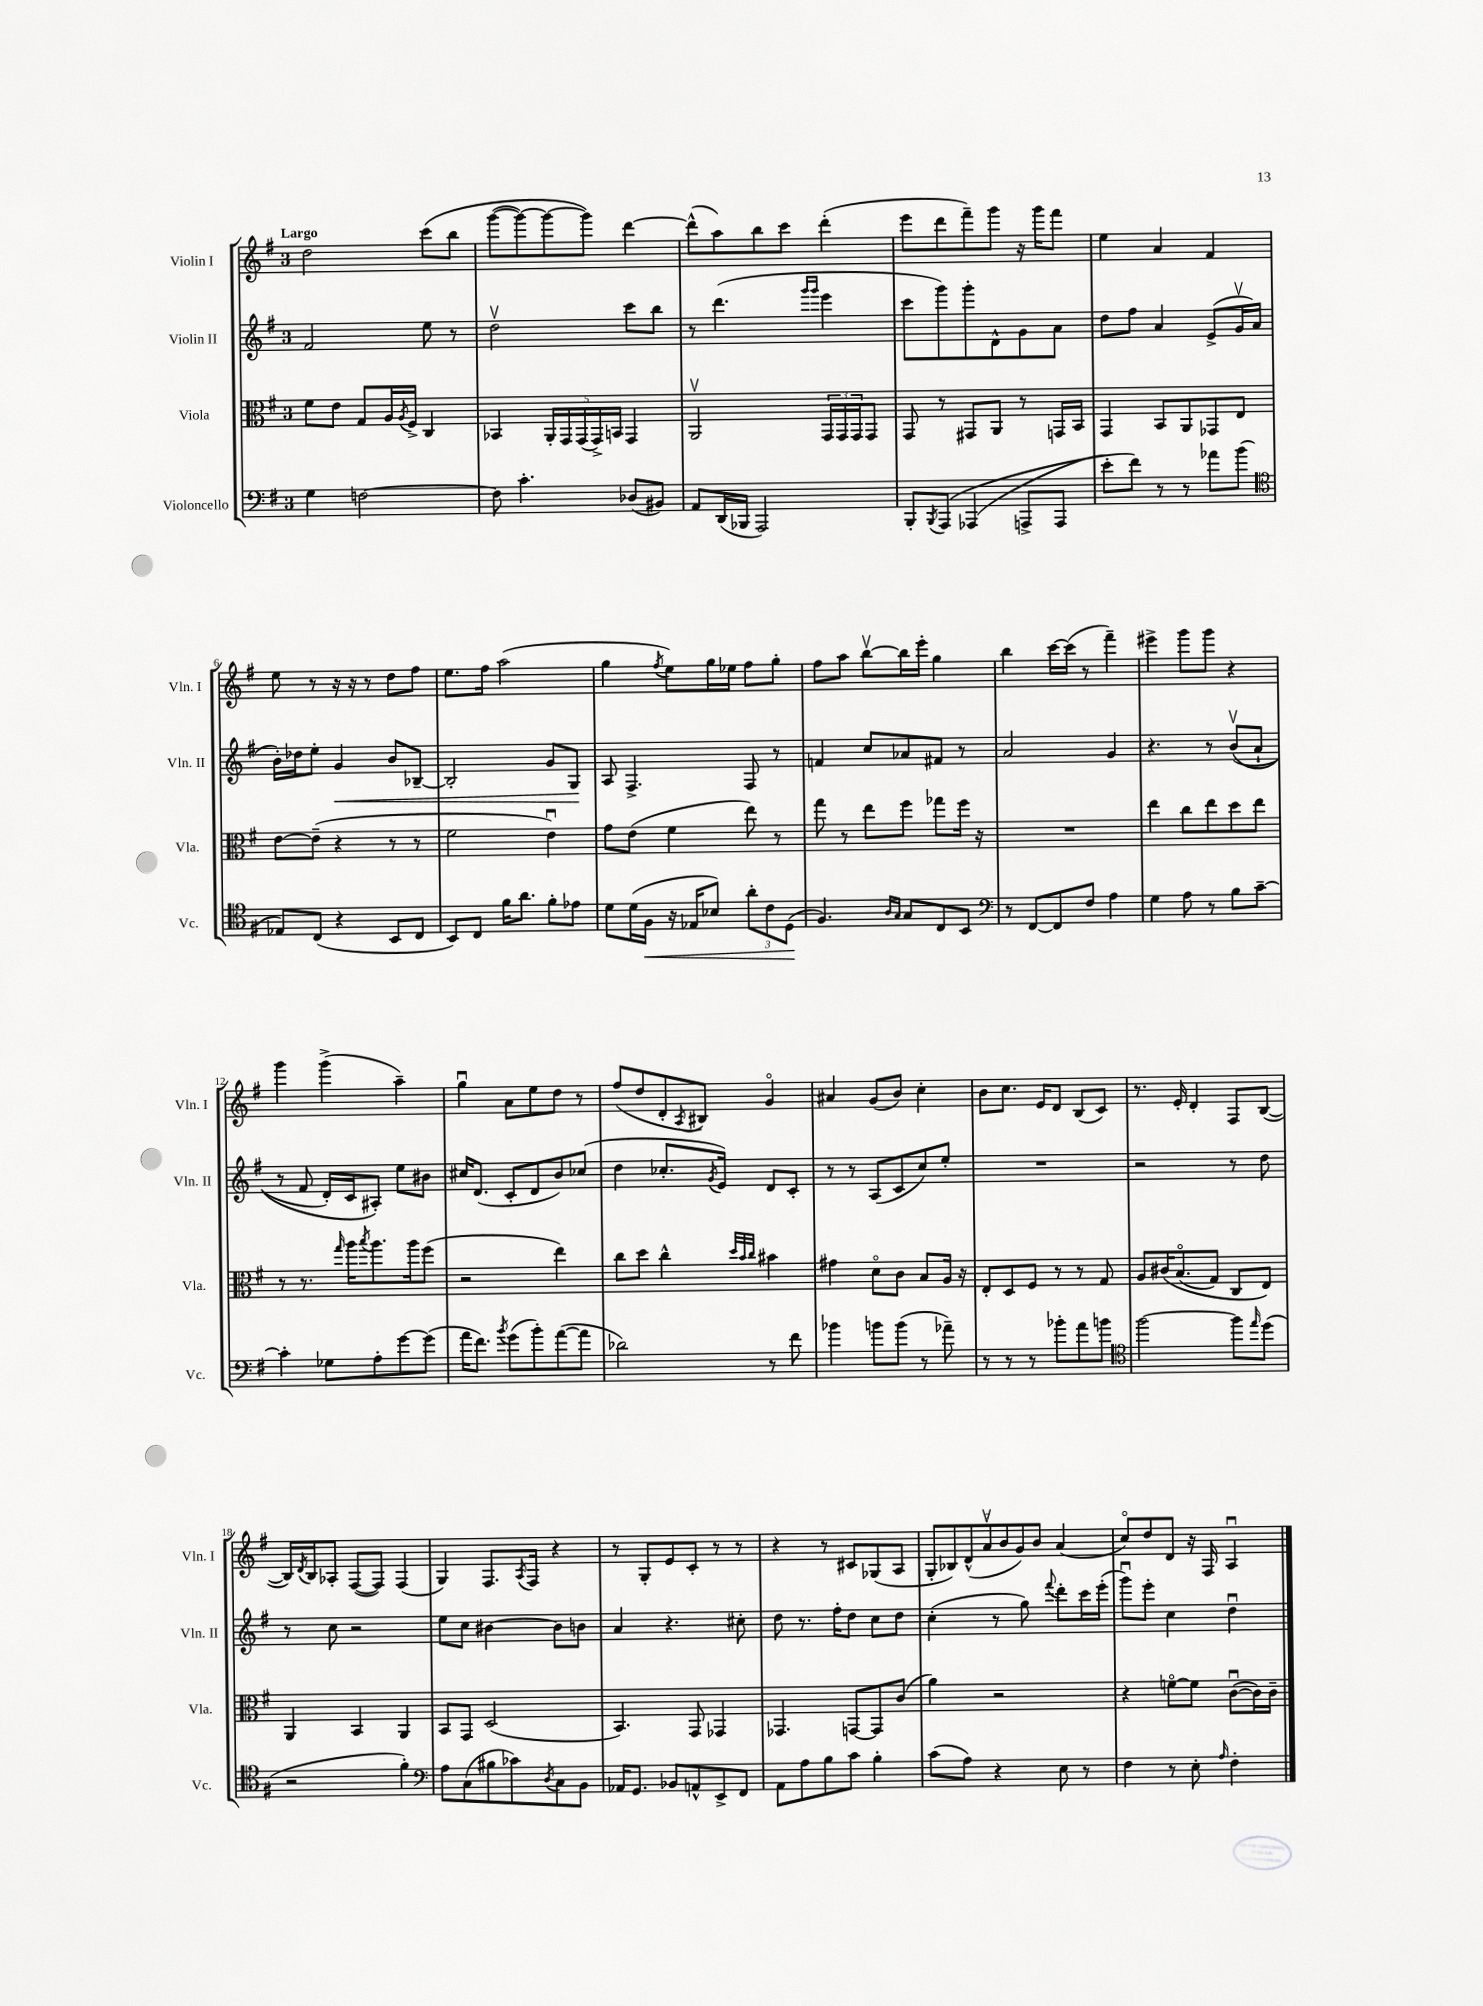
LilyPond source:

<<
\new StaffGroup <<
\new Staff = "s0" \with { instrumentName = "Violin I" shortInstrumentName = "Vln. I" } {
    \clef treble \key g \major \once \override Staff.TimeSignature.style = #'single-digit \time 3/4 \tempo "Largo"
    d''2 c'''8\( b''8 |
    g'''8~( g'''8~) g'''8~ g'''8\) d'''4~ |
    d'''8-^( a''8) b''8 c'''8 d'''4-.( |
    e'''8 d'''8 fis'''8--) g'''8 r16 g'''16 fis'''8 |
    e''4 a'4 fis'4 |
    e''8 r8 r16 r16 r8 d''8 fis''8 |
    e''8. fis''16 a''2( |
    g''4 \acciaccatura { fis''8 } e''8) g''16 ees''16 fis''8 g''8-. |
    fis''8 a''8 b''8~\upbow b''16 e'''16-. g''4 |
    b''4 c'''16~ c'''16( r8 fis'''4--) |
    eis'''4-> g'''8 g'''8 r4 |
    g'''4 g'''4->( a''4--) |
    g''4\downbow a'8 e''8 d''8 r8 |
    fis''8( d''8 d'8-. \acciaccatura { a8 } bis8) g'4\flageolet |
    ais'4 g'8( b'8) c''4-. |
    b'8 c''8. e'16 d'8 b8( c'8) |
    r8. e'16-. d'4-. fis8 b8~( |
    b16) \acciaccatura { d'8 } b16 aes8-. fis8~( fis8) fis4( |
    g4) fis8. \acciaccatura { a8 } fis16 r4 |
    r8 g8-. e'8 c'8-. r8 r8 |
    r4 r8 cis'8 ges8( a8 |
    \tuplet 7/4 { g8-. bes8) d'8-^( a'8\upbow b'8 g'8) b'8 } a'4( |
    c''8\flageolet) d''8 d'8 r16 fis16 a4\downbow \bar "|." |
}
\new Staff = "s1" \with { instrumentName = "Violin II" shortInstrumentName = "Vln. II" } {
    \clef treble \key g \major \once \override Staff.TimeSignature.style = #'single-digit \time 3/4
    fis'2 e''8 r8 |
    d''2\upbow c'''8 b''8 |
    r8 d'''4.( \grace { g'''16 g'''16 } e'''4 |
    c'''8 g'''8) g'''8-. d'8-^ g'8 a'8 |
    d''8 fis''8 a'4 e'8->( g'16\upbow a'16 |
    b'16-.) des''16 e''8-. g'4\< b'8 bes8~-- |
    bes2-. g'8 g8\! |
    a8 fis4.-> fis8 r8 |
    f'4 c''8 aes'8 fis'8 r8 |
    a'2 g'4 |
    r4. r8 b'8\upbow(\( a'8-! |
    r8 fis'8 d'16-.) c'16 ais8-.\) e''8 bis'8 |
    cis''16 d'8.( c'8-. d'8 b'8) ces''8( |
    d''4 ces''8.-. \acciaccatura { g'8 } e'16) d'8 c'8-. |
    r8 r8 a8( c'8 c''8) e''8-. |
    R2. |
    r2 r8 d''8 |
    r8 c''8 r2 |
    e''8 c''8 bis'4~ bis'8 b'8 |
    a'4 r4. cis''8-. |
    d''8 r8. fis''16-. d''8 c''8 d''8 |
    c''4-.( r8 g''8) \appoggiatura { fis'''8 } d'''8-. c'''16 e'''16-.( |
    g'''8\downbow) e'''8-. c''4 d''4\downbow \bar "|." |
}
\new Staff = "s2" \with { instrumentName = "Viola" shortInstrumentName = "Vla." } {
    \clef alto \key g \major \once \override Staff.TimeSignature.style = #'single-digit \time 3/4
    fis'8 e'8 g8 a16 \acciaccatura { a8 } fis16-> c4 |
    bes,4 \tuplet 5/4 { a,16-. g,16 g,16( g,16->) b,16 } g,4 |
    a,2\upbow \tuplet 3/2 { g,16 g,16 g,16 } g,8 |
    g,8 r8 gis,8 a,8 r8 g,16 b,16 |
    g,4 b,8 a,8 ges,8 e8 |
    e'8~ e'8--( r4 r8 r8 |
    fis'2 e'4\downbow) |
    g'8 e'8( fis'4 e''8) r8 |
    g''8 r8 e''8 fis''8 ges''8 fis''16 r16 |
    R2. |
    e''4 c''8 e''8 d''8 e''8 |
    r8 r8. \grace { g''16 } a''16 \acciaccatura { b''8 } a''8. a''16 fis''8( |
    r2 e''4) |
    c''8 d''8 c''4-^ \grace { d''32 b'32 c''32 } bis'4 |
    gis'4 d'8\flageolet c'8 b8 a16 r16 |
    e8-. d8 fis8 r8 r8 g8 |
    a8 cis'16\( b8.\flageolet( g8) c8 e8\) |
    a,4 b,4 a,4 |
    b,8 g,8 d2( |
    b,4.) g,8 ges,4 |
    ges,4. g,8~ g,8 c'8( |
    a'4) r2 |
    r4 f'8~\flageolet f'8 c'8~\downbow( c'16) c'16-- \bar "|." |
}
\new Staff = "s3" \with { instrumentName = "Violoncello" shortInstrumentName = "Vc." } {
    \clef bass \key g \major \once \override Staff.TimeSignature.style = #'single-digit \time 3/4
    g4 f2~ |
    f8 c'4.-. des8( bis,8) |
    a,8 d,16( bes,,16 a,,2) |
    b,,8-. \acciaccatura { b,,8 } a,,8\( aes,,4( a,,8-> a,,8 |
    e'8-.) fis'8\) r8 r8 aes'8 b'8( |
    \clef tenor ees8) c8( r4 b,8 c8 |
    b,8) c8 fis'16 a'8. fis'8-. ees'8 |
    d'8 d'16( fis16\< r16 ees16 bes8) \tuplet 3/2 { a'8-. c'8 d8\!( } |
    fis4.) \grace { a16 g16 } g8 c8 b,8 |
    \clef bass r8 fis,8~ fis,8 fis8 a4 |
    g4 a8 r8 b8 c'8~-- |
    c'4-. ges8 a8-. g'8~ g'8( |
    a'16 fis'8.) \acciaccatura { b'8 } g'8( b'8-.) a'8~( a'8 |
    des'2) r8 fis'8 |
    bes'4 b'8 b'8( r8 aes'8--) |
    r8 r8 r8 bes'8-. a'8 b'8 |
    \clef tenor fis''2~ fis''8 \grace { e''16 } d''8( |
    r2 fis'4-.) |
    \clef bass a8 c8( bis8 ces'8) \acciaccatura { d8 } c8 b,8 |
    aes,16 g,8. bes,8 a,8-^ e,8-> fis,8 |
    a,8 a8 b8 c'8 b4-. |
    c'8( a8) r4 e8 r8 |
    fis4 r8 e8-. \grace { a16 } fis4-. \bar "|." |
}
>>
>>
